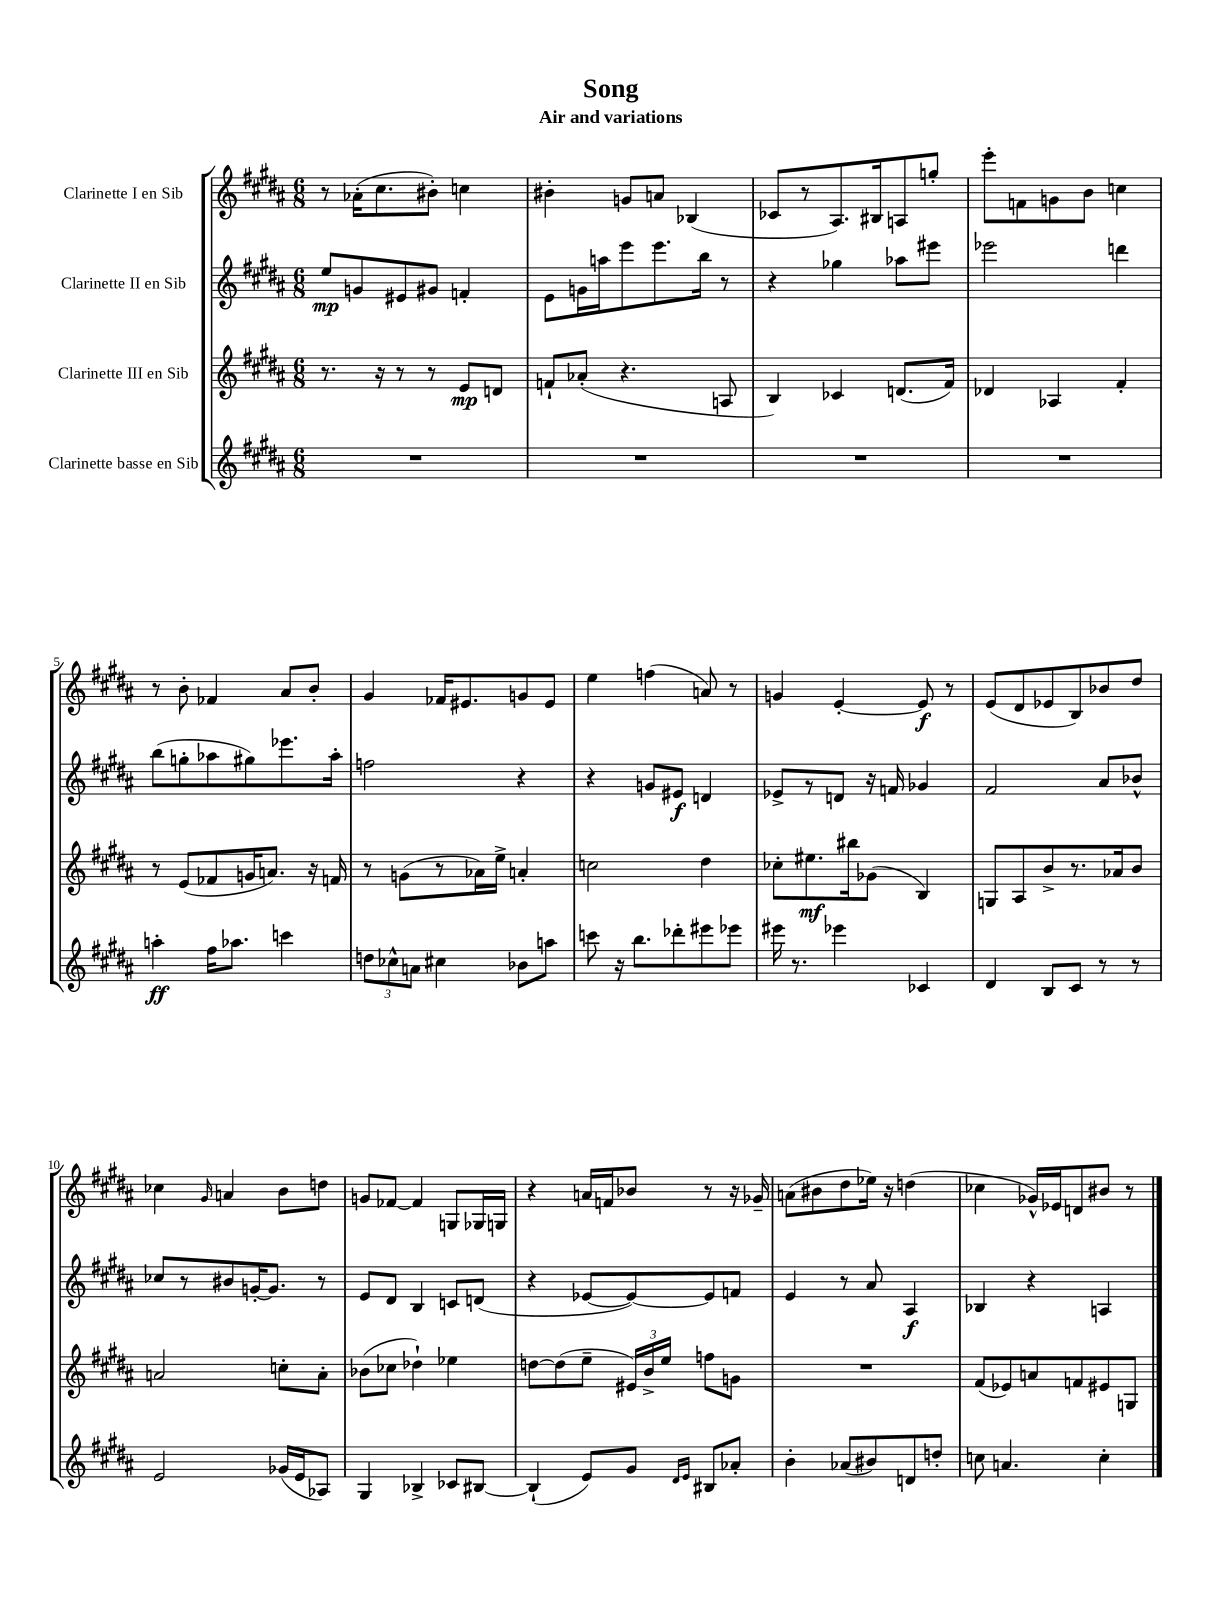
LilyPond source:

\header { title = "Song" subtitle = "Air and variations" }
<<
\new StaffGroup <<
\new Staff = "s0" \with { instrumentName = "Clarinette I en Sib" } {
    \clef treble \key b \major \numericTimeSignature \time 6/8
    \autoBeamOff r8 aes'16[-.( cis''8. bis'8]-.) c''4 |
    bis'4-. g'8[ a'8] bes4( |
    ces'8[ r8 ais8.) bis16 a8 g''8]-. |
    e'''8[-. f'8 g'8 b'8] c''4 |
    r8 b'8-. fes'4 ais'8[ b'8]-. |
    gis'4 fes'16[ eis'8. g'8 eis'8] |
    e''4 f''4( a'8) r8 |
    g'4 e'4~-. e'8\f r8 |
    e'8[( dis'8 ees'8 b8) bes'8 dis''8] |
    ces''4 \grace { gis'16 } a'4 b'8[ d''8] |
    g'8[ fes'8]~ fes'4 g8[ ges16 g16] |
    r4 a'16[ f'16 bes'8] r8 r16 ges'16-- |
    a'8[( bis'8 dis''8 ees''16]) r16 d''4( |
    ces''4 ges'16[-^) ees'16 d'8 bis'8] r8 \bar "|." |
}
\new Staff = "s1" \with { instrumentName = "Clarinette II en Sib" } {
    \clef treble \key b \major \numericTimeSignature \time 6/8
    \autoBeamOff e''8[\mp g'8 eis'8 gis'8] f'4-. |
    e'8[ g'16 a''16 e'''8 e'''8. b''16] r8 |
    r4 ges''4 aes''8[ eis'''8] |
    ees'''2 d'''4 |
    b''8[( g''8-. aes''8 gis''8) ees'''8. aes''16]-. |
    f''2 r4 |
    r4 g'8[ eis'8]\f d'4 |
    ees'8[-> r8 d'8] r16 f'16 ges'4 |
    fis'2 ais'8[ bes'8]-^ |
    ces''8[ r8 bis'8 g'16~-. g'8.] r8 |
    e'8[ dis'8] b4 c'8[ d'8]( |
    r4 ees'8[~ ees'8~) ees'8 f'8] |
    e'4 r8 ais'8 ais4\f |
    bes4 r4 a4 \bar "|." |
}
\new Staff = "s2" \with { instrumentName = "Clarinette III en Sib" } {
    \clef treble \key b \major \numericTimeSignature \time 6/8
    \autoBeamOff r8. r16 r8 r8 e'8[\mp d'8] |
    f'8[-! aes'8]-.( r4. a8 |
    b4) ces'4 d'8.[( fis'16]) |
    des'4 aes4 fis'4-. |
    r8 e'8[( fes'8 g'16 a'8.]) r16 f'16 |
    r8 g'8[( r8 aes'16) e''16]-> a'4-. |
    c''2 dis''4 |
    ces''8[-. eis''8.\mf bis''16 ges'8]( b4) |
    g8[ ais8 b'8-> r8. aes'16 b'8] |
    a'2 c''8[-. a'8]-. |
    bes'8[( ces''8] des''4-!) ees''4 |
    d''8[~ d''8( e''8]-- \tuplet 3/2 { eis'16[) b'16-> e''16] } f''8[ g'8] |
    R2. |
    fis'8[( ees'8) a'8 f'8 eis'8 g8] \bar "|." |
}
\new Staff = "s3" \with { instrumentName = "Clarinette basse en Sib" } {
    \clef treble \key b \major \numericTimeSignature \time 6/8
    \autoBeamOff R2. |
    R2. |
    R2. |
    R2. |
    a''4-.\ff fis''16[ aes''8.] c'''4 |
    \tuplet 3/2 { d''8[ ces''8-^ a'8] } cis''4 bes'8[ a''8] |
    c'''8 r16 b''8.[ des'''8-. eis'''8 ees'''8] |
    eis'''16 r8. ees'''4 ces'4 |
    dis'4 b8[ cis'8] r8 r8 |
    e'2 ges'16[( e'16 aes8]) |
    gis4 bes4-> ces'8[ bis8]~ |
    bis4-!( e'8[) gis'8] \grace { dis'16[ e'16] } bis8[ aes'8]-. |
    b'4-. aes'8[( bis'8) d'8 d''8]-. |
    c''8 a'4. c''4-. \bar "|." |
}
>>
>>
